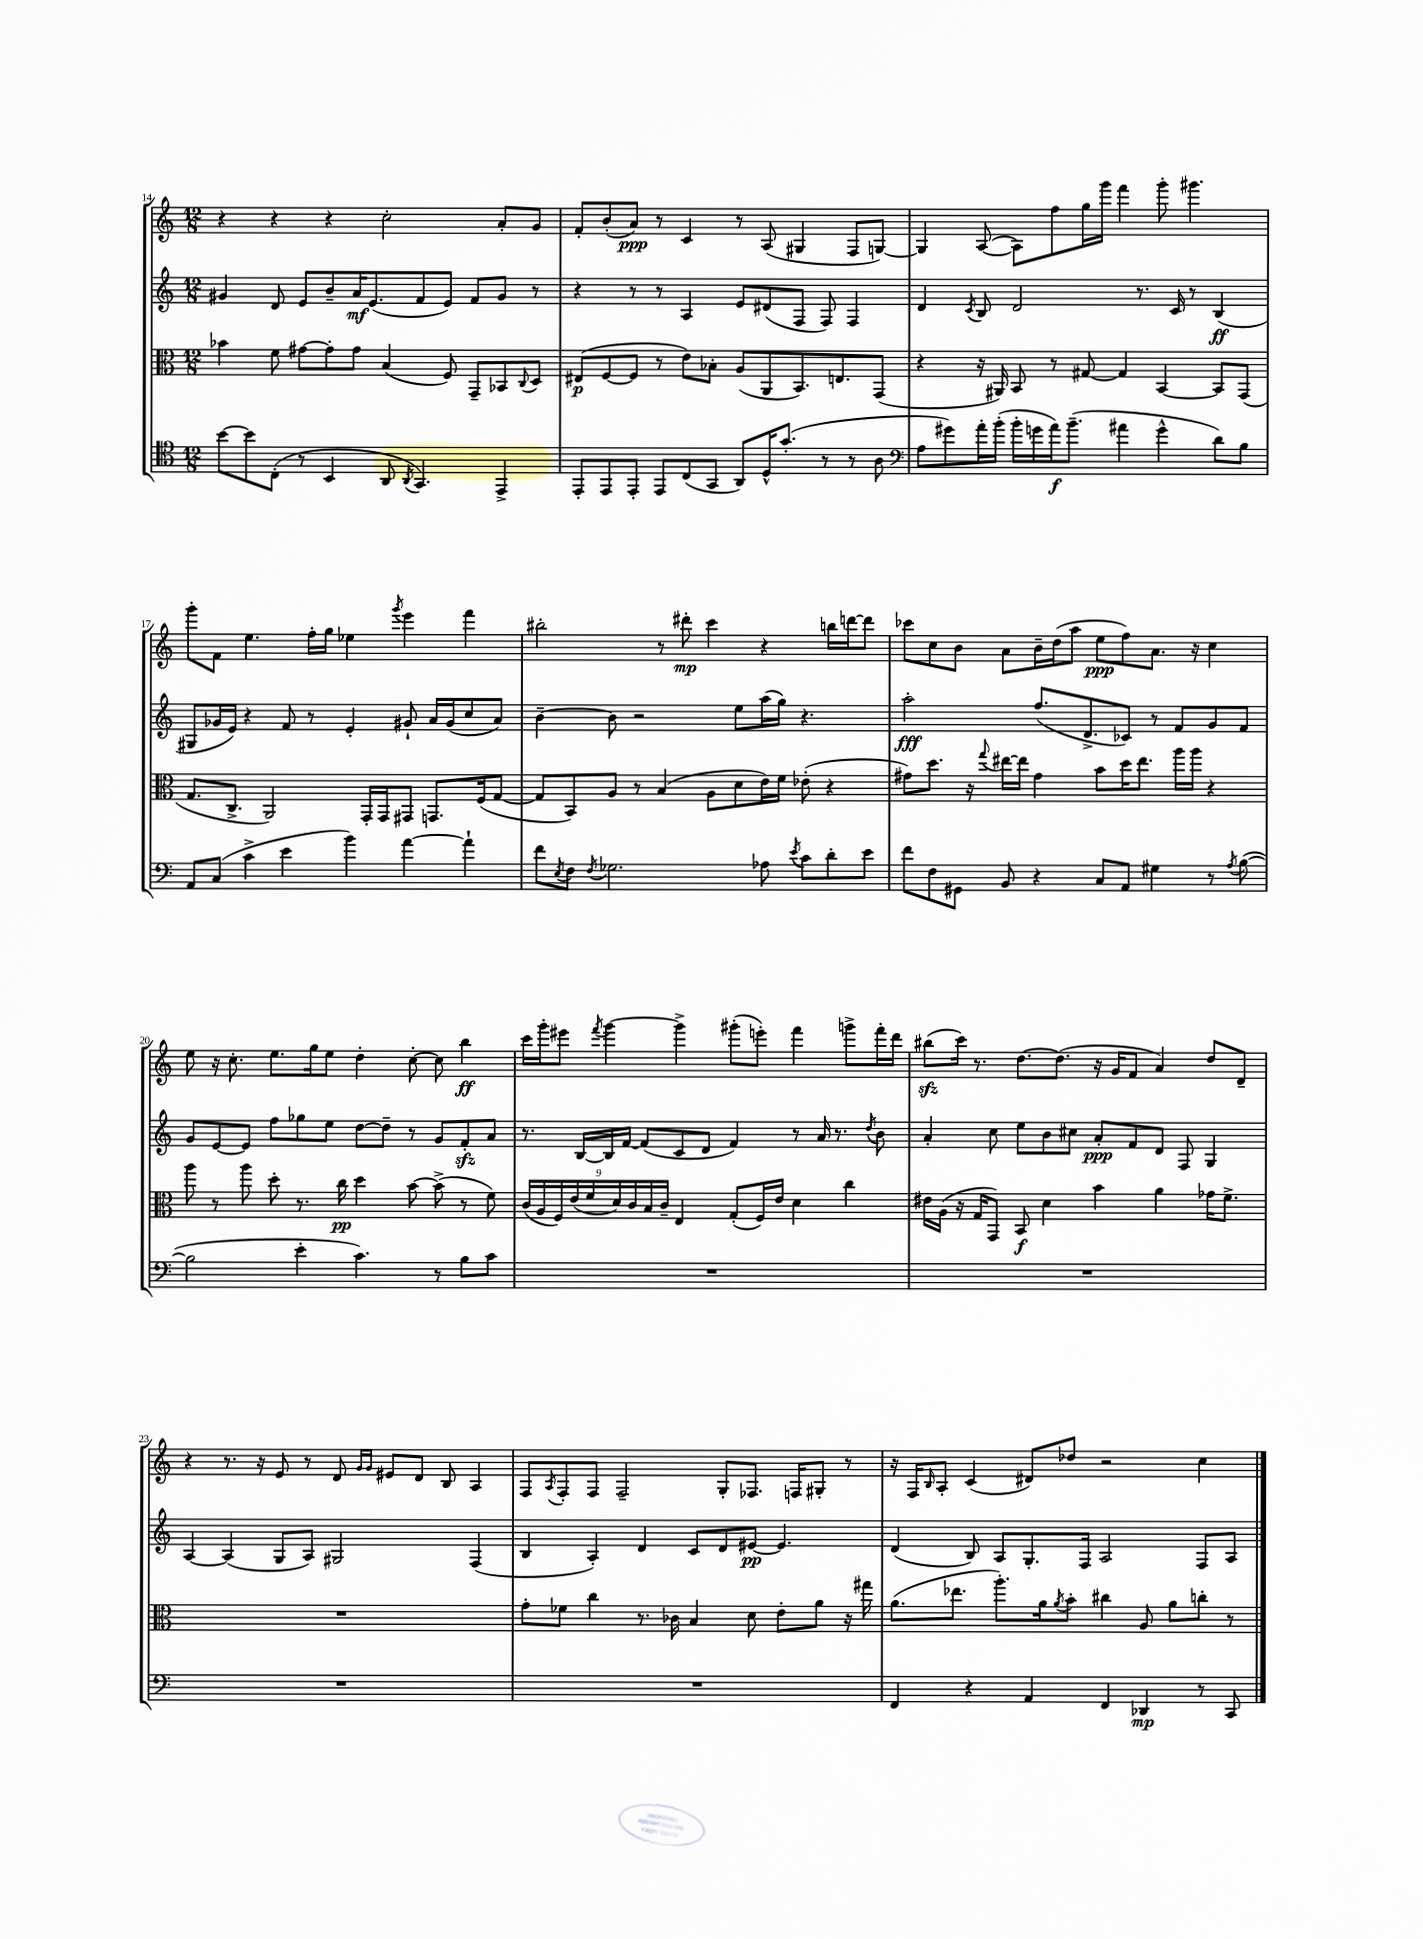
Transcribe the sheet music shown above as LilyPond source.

<<
\new StaffGroup <<
\new Staff = "s0" {
    \clef treble \key c \major \numericTimeSignature \time 12/8
    r4 r4 r4 c''2-. a'8-. g'8 |
    f'8-. b'8-.( a'8\ppp) r8 c'4 r8 a8( gis4 f8 g8~) |
    g4 a8~( a8) f''8 g''16 g'''16 f'''4 g'''8-. gis'''4. |
    g'''8-. f'8 e''4. f''16-. g''16 ees''4 \acciaccatura { g'''8 } e'''4 f'''4 |
    bis''2-. r8 dis'''8-.\mp c'''4 r4 b''16 d'''16~ d'''8 |
    ces'''8 c''8 b'8 a'8 b'16-- d''16( a''8 e''8\ppp f''8) a'8. r16 c''4 |
    e''8 r16 c''8.-. e''8. g''16 e''8 d''4-. c''8~-. c''8 b''4\ff |
    c'''16 g'''16-. eis'''8 \acciaccatura { f'''8 } g'''4~ g'''4-> gis'''8-.( e'''8-.) f'''4 g'''8-> f'''16-. d'''16 |
    bis''8\sfz( c'''16) r8. d''8.~ d''8.( r16 g'16 f'8 a'4) d''8 d'8-- |
    r4 r8. r16 e'8 r8 d'8 \grace { g'16 g'16 } eis'8 d'8 b8 a4 |
    f8 \acciaccatura { a8 } f8-. f8 f2-- g8-. fes8. f16 gis8-. r8 |
    r16 f16 \grace { b16 } a8-. c'4( dis'8) des''8 r2 c''4 \bar "|." |
}
\new Staff = "s1" {
    \clef treble \key c \major \numericTimeSignature \time 12/8
    gis'4 d'8 e'8 b'8-- a'16\mf e'8.( f'8 e'8) f'8 gis'8 r8 |
    r4 r8 r8 a4 e'8 dis'8( f8 f8) f4 |
    d'4 \acciaccatura { c'8 } b8 d'2 r8. c'16 r8 b4\ff( |
    gis8 ges'16 e'16) r4 f'8 r8 e'4-. gis'8-! a'16 gis'16( c''8 a'8) |
    b'4~-- b'8 r2 e''8 a''16( g''16) r4. |
    a''2-.\fff f''8.( d'8.-> ces'8) r8 f'8 g'8 f'8 |
    g'8 e'8~ e'8 f''8 ges''8 e''8 d''8~ d''8-- r8 g'8 f'8-.\sfz a'8 |
    r8. b16~ b16 f'16~ f'8( c'8 d'8 f'4) r8 a'16 r8. \acciaccatura { d''8 } b'8 |
    a'4-. c''8 e''8 b'8 cis''8 a'8-.\ppp f'8 d'8 f8 g4 |
    a4~ a4( g8 a8) gis2 f4( |
    b4 a4-.) d'4 c'8 d'8 eis'8~\pp eis'4. |
    d'4( b8) a8 g8.-. f16 a2 f8 a8 \bar "|." |
}
\new Staff = "s2" {
    \clef alto \key c \major \numericTimeSignature \time 12/8
    bes'4 f'8 gis'8~ gis'8-. gis'8 b4( f8) g,8-- bes,8 \appoggiatura { c8 } d8 |
    eis8\p( f8~ f8 r8 e'8) bes8-. a8( a,8 b,8.) e8. g,8( |
    r4 r16 ais,16) b,8 r8 gis8~ gis4 b,4~ b,8 g,8( |
    g8. c8.-> a,2) g,16-. g,16 gis,8 g,8. f16( g8~ |
    g8 b,8) a8 r8 b4( a8 d'8 e'16) f'16 ees'8-.( r4 |
    gis'8) d''8. r16 \appoggiatura { g''8 } eis''16~ eis''16 gis'4 b'8 d''16 eis''8. a''16 a''16 r4 |
    a''8 r8 a''8 d''8-. r8. c''16\pp d''4 b'8~ b'8->( r8 f'8) |
    \tuplet 9/8 { c'16( a16 f16) e'16( f'16 d'16) c'16 b16 c'16-- } e4 g8-.( f16) e'16 d'4 c''4 |
    eis'16 a16( r16 g16 g,8) b,8\f d'4 b'4 a'4 ges'16 f'8.-> |
    R1. |
    g'8-. fes'8 c''4 r8. ces'16 b4 d'8 e'8-. a'8 r16 gis''16 |
    a'8.( ees''8. a''8.-.) a'16 \acciaccatura { a'8 } b'8-. cis''4 a8 a'8 c''8-. r8 \bar "|." |
}
\new Staff = "s3" {
    \clef tenor \key c \major \numericTimeSignature \time 12/8
    b'8~ b'8 c8-.( r8 b,4 a,8 \acciaccatura { a,8 } g,4.) e,4-> |
    e,8-. e,8 e,8-. e,8 c8( g,8 a,8) d16-^ g'8.-.( r8 r8 a8 |
    \clef bass a8 gis'8) a'16-. b'16-.( b'16-. g'16 a'16\f) b'8.--( ais'4 g'4-^ d'8) b8 |
    a,8 c8( c'4-> e'4 b'4) a'4~ a'4-! |
    f'8 \acciaccatura { e8 } f8 \acciaccatura { f8 } ges2. aes8 \acciaccatura { e'8 } c'8 d'8-. e'8 |
    f'8 f8 gis,8 b,8 r4 c8 a,8 gis4 r8 \acciaccatura { a8 } b8~( |
    b2 e'4-. c'4.) r8 b8 c'8 |
    R1. |
    R1. |
    R1. |
    R1. |
    f,4 r4 a,4 f,4 des,4\mp r8 c,8 \bar "|." |
}
>>
>>
\layout { \context { \Score currentBarNumber = #14 } }
